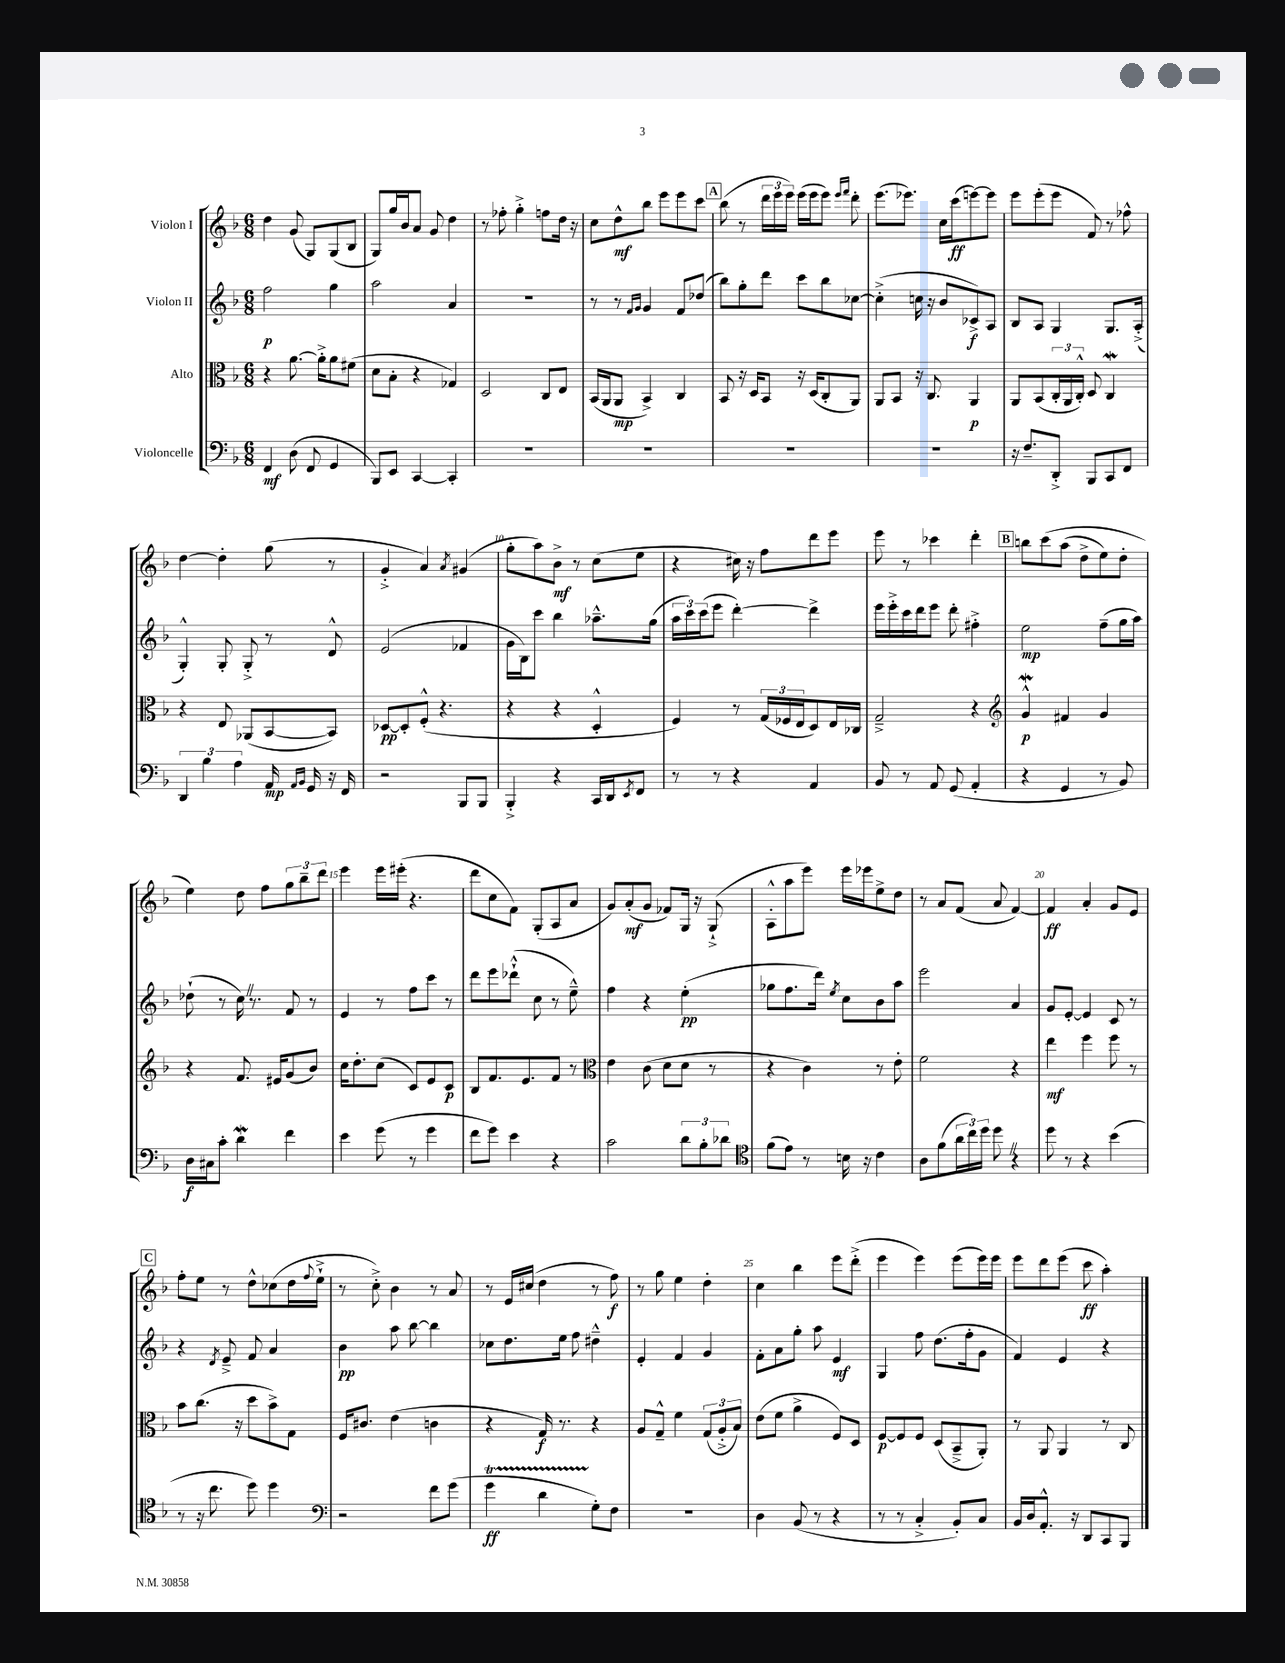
<<
\new StaffGroup <<
\new Staff = "s0" \with { instrumentName = "Violon I" } {
    \clef treble \key f \major \numericTimeSignature \time 6/8
    d''4 g'8( g8) g8( bes8 |
    g8) g''16 bes'16 a'8 g'8 d''4 |
    r8 fes''8-. g''4-.-> f''8 d''16 r16 |
    c''8 d''8-^\mf bes''8 e'''8 e'''8 c'''8 |
    \mark \markup { \box "A" } bes''8( r8 \tuplet 3/2 { d'''16 e'''16 e'''16) } e'''16( e'''16 e'''8) \grace { e'''16 f'''16 } d'''8-. |
    e'''8.( ees'''8.) c''16 c'''16\ff( e'''8~) e'''8 |
    e'''8 e'''8-.( e'''8 f'8) r8 fes''8-^ |
    d''4~ d''4-. g''8( r8 |
    g'4-.-> a'4) \acciaccatura { a'8 } gis'4( |
    g''8-. a''8) bes'8->\mf r8 c''8( e''8 |
    r4 cis''16) r16 f''8 d'''8 e'''8 |
    e'''8 r8 ces'''4 d'''4-. |
    \mark \markup { \box "B" } b''8 c'''8\( a''8( d''8-> e''8) d''8-. |
    e''4\) d''8 f''8 \tuplet 3/2 { g''8 bes''8-- d'''8 } |
    e'''4 e'''16 eis'''16-.( r4. |
    d'''8 c''8 f'8) g8-.( a8 a'8 |
    g'8) a'8-.\mf( g'8 fes'8) g16 r16 g8-!->( |
    a8-.-^ a''8 e'''8) e'''16 ees'''16 e''8-> d''8 |
    r8 a'8 f'8( a'8 f'4~) |
    f'4\ff a'4-. g'8 e'8 |
    \mark \markup { \box "C" } f''8-. e''8 r8 d''8-^ ces''8( d''16 \appoggiatura { f''8 } e''16-!-> |
    r8 c''8-.->) bes'4 r8 a'8 |
    r8 e'16 cis''16( d''4 r8 f''8\f) |
    r8 g''8 e''4 d''4-. |
    c''4 bes''4 e'''8 d'''8-.->( |
    e'''4 e'''4) e'''8( e'''16) e'''16 |
    e'''8 d'''8 e'''8( c'''8\ff a''4-.) \bar "|." |
}
\new Staff = "s1" \with { instrumentName = "Violon II" } {
    \clef treble \key f \major \numericTimeSignature \time 6/8
    f''2\p g''4 |
    a''2 a'4 |
    R2. |
    r8 r8 \grace { f'16 g'16 } g'4 f'8 des''8( |
    \mark \markup { \box "A" } bes''8) g''8-. d'''8 c'''8 bes''8 ces''8~ |
    ces''4-.->( c''16 r16 bes'8 ces'8->\f) a8 |
    bes8 a8 g4 g8. a16-.->( |
    g4-.-^) g8-. g8-.-> r8 d'8-^ |
    e'2( fes'4 |
    g'16 bes16) c'''8 bes''4 aes''8.---^ g''16( |
    \tuplet 3/2 { a''16 c'''16) c'''16( } e'''8 d'''4~-.) d'''4-> |
    e'''16 e'''16-.-> c'''16 d'''16 e'''8 d'''8-. fis''4-.-> |
    \mark \markup { \box "B" } e''2\mp f''8--( g''16 a''16) |
    des''8-!( r8 c''16) \once \override BreathingSign.text = \markup { \musicglyph "scripts.caesura.straight" } \breathe r8. f'8 r8 |
    e'4 r8 f''8 c'''8 r8 |
    d'''8 e'''8 des'''8-!-^( c''8 r8 e''8---^) |
    f''4 r4 e''4-.\pp( |
    ges''8 f''8. d'''16) \acciaccatura { e''8 } c''8 bes'8 a''8 |
    e'''2 a'4 |
    g'8 e'8~-. e'4 c'8 r8 |
    \mark \markup { \box "C" } r4 \acciaccatura { d'8 } e'8---> f'8 a'4 |
    bes'4\pp a''8 bes''8~ bes''4 |
    ces''8 d''8. e''16 f''8 dis''4---^ |
    e'4-. f'4 g'4 |
    f'8-. a'8 g''8-. a''8 e'4\mf |
    g4 f''8 d''8.( f''16-. g'8 |
    f'4) e'4 r4 \bar "|." |
}
\new Staff = "s2" \with { instrumentName = "Alto" } {
    \clef alto \key f \major \numericTimeSignature \time 6/8
    r4 a'8.~ a'16-.-> a'8 fis'8( |
    d'8 bes8-. r4 ges4) |
    d2 c8 e8 |
    bes,16( a,16 a,8\mp bes,4->) c4 |
    \mark \markup { \box "A" } bes,8 r16 d16 bes,8 r16 d16( c8-. a,8) |
    a,8 bes,8 r16 c8. a,4\p |
    a,8 bes,8( \tuplet 3/2 { c16-. a,16 c16-.-^) } d8 c4\mordent |
    r4 e8 aes,8( bes,8~ bes,8) |
    des8~\pp des8-. f8-.-^( r4. |
    r4 r4 d4-.-^ |
    f4) r8 \tuplet 3/2 { g16( fes16 e16 } d8) e16 ces16 |
    g2---> r4 |
    \mark \markup { \box "B" } \clef treble g'4-^\mordent\p fis'4 g'4 |
    r4 f'8. eis'16 g'8( bes'8) |
    c''16 d''8.-. c''8( c'8) e'8 c'8\p |
    bes8 f'8. e'8. f'8 r8 |
    \clef alto e'4 c'8( d'8 d'8 r8 |
    r4 c'4) r8 e'8-. |
    f'2 r4 |
    e''4\mf f''4 f''8 r8 |
    \mark \markup { \box "C" } bes'8 c''8.( r16 d''8 bes'8->) g8 |
    f16 cis'8. e'4( c'4 |
    r4 g16\f) r8. r4 |
    a8 g8---^ f'4 \tuplet 3/2 { g8( a8-.-> bes8) } |
    e'8( f'8 a'4-> f8) d8 |
    f8~\p f8 f8 d8( bes,8---> a,8-.) |
    r8 a,8 a,4 r8 c8 \bar "|." |
}
\new Staff = "s3" \with { instrumentName = "Violoncelle" } {
    \clef bass \key f \major \numericTimeSignature \time 6/8
    f,4\mf d8( f,8 g,4 |
    bes,,8) e,8 c,4~ c,4-. |
    R2. |
    R2. |
    \mark \markup { \box "A" } R2. |
    R2. |
    r16 f8.-- d,8-.-> bes,,8 c,8 f,8 |
    \tuplet 3/2 { d,4 bes4 a4 } a,16\mp \grace { a,16 bes,16 } g,16 r16 f,16 |
    r2 bes,,8 bes,,8 |
    bes,,4-.-> r4 c,16 d,16 \acciaccatura { e,8 } f,8 |
    r8 r8 r4 a,4 |
    bes,8 r8 a,8 g,8( a,4-. |
    \mark \markup { \box "B" } r4 g,4 r8 bes,8) |
    d16\f cis16 c'8-. d'4\mordent f'4 |
    e'4 g'8( r8 g'4 |
    f'8 g'8) e'4 r4 |
    c'2 \tuplet 3/2 { d'8 bes8-. des'8 } |
    \clef tenor f'8( e'8) r8 b16 r16 c'4 |
    a8 f'8( \tuplet 3/2 { a'16 c''16) d''16 } d''8 \once \override BreathingSign.text = \markup { \musicglyph "scripts.caesura.straight" } \breathe r4 |
    d''8 r8 r4 bes'4( |
    \mark \markup { \box "C" } r8 r16 c''8. d''8) d''4 |
    \clef bass r2 f'8 g'8( |
    g'4\startTrillSpan\ff d'4 g8-.\stopTrillSpan) f8 |
    R2. |
    d4 bes,8( r8 r4 |
    r8 r8 c4-.-> bes,8-.) c8 |
    bes,16 d16 a,8.-.-^ r16 d,8 c,8 bes,,8 \bar "|." |
}
>>
>>
\layout { \context { \Score \override BarNumber.break-visibility = ##(#f #t #t) barNumberVisibility = #(every-nth-bar-number-visible 5) } }
